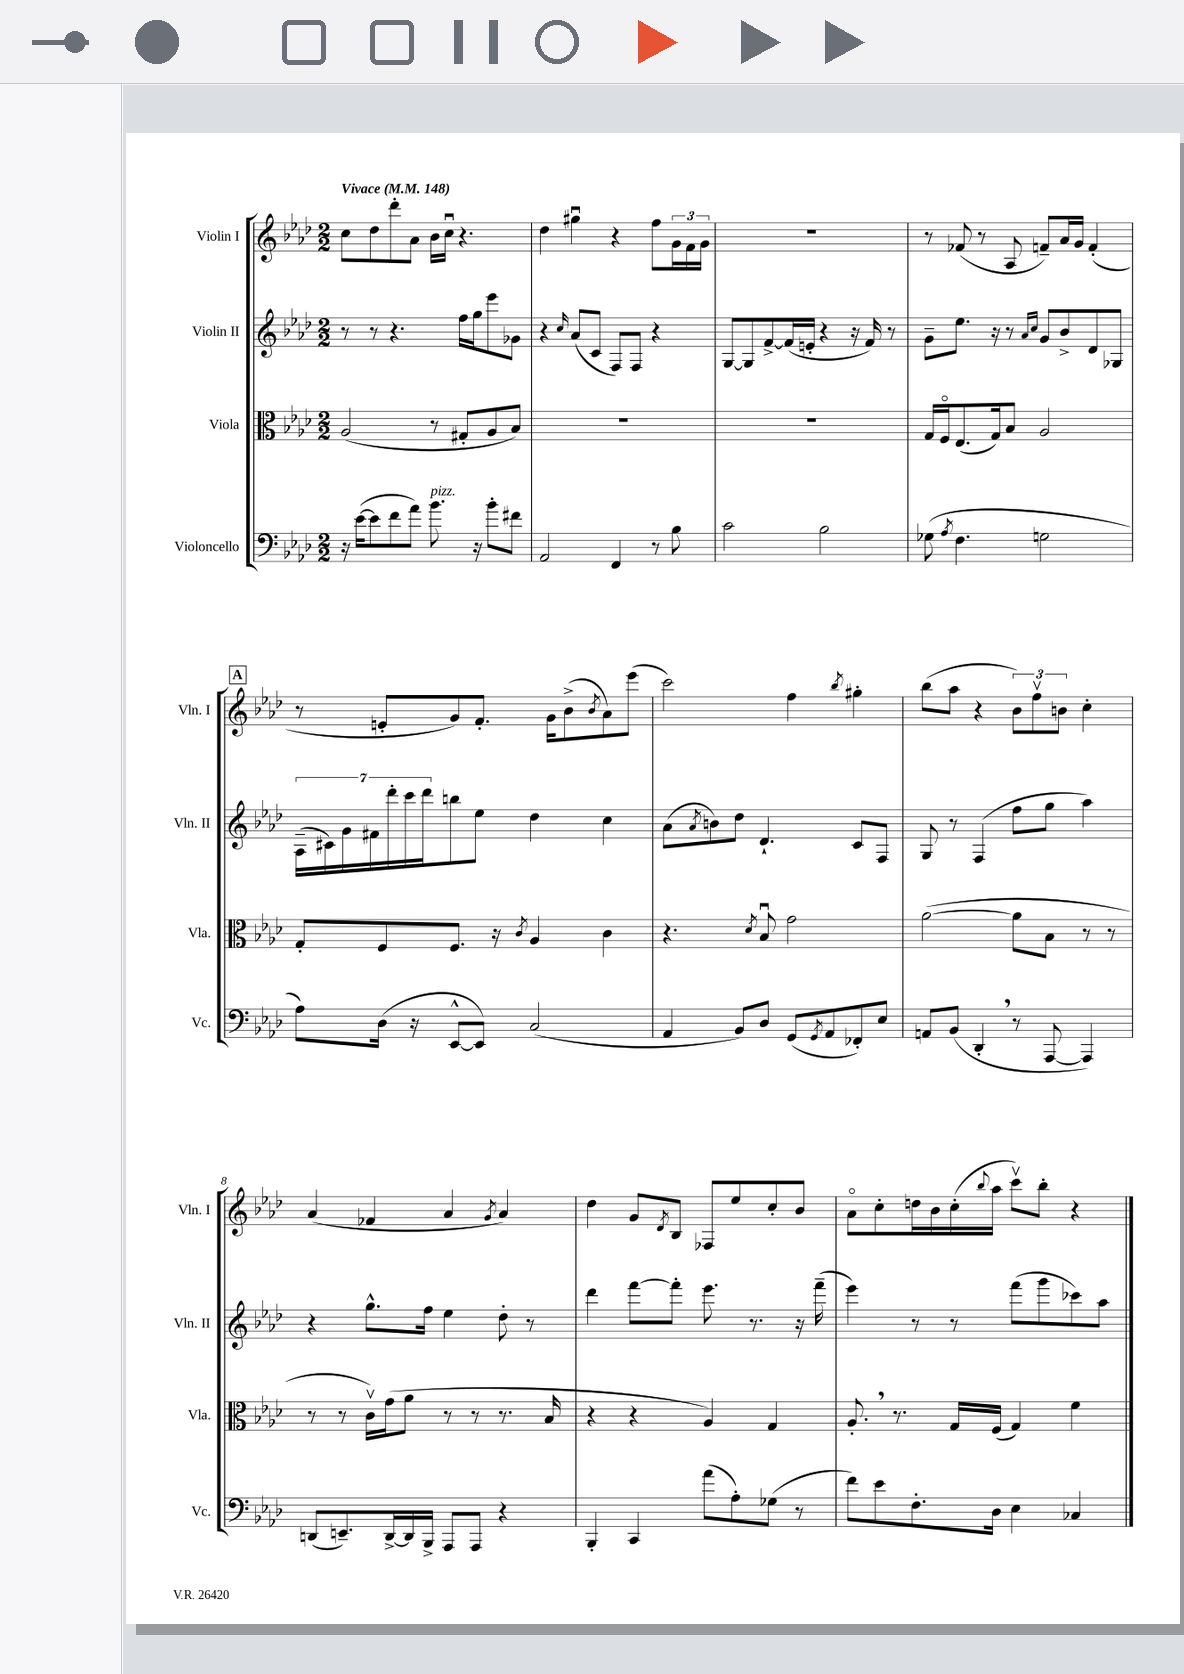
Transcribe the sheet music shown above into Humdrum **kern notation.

**kern	**kern	**kern	**kern
*staff4	*staff3	*staff2	*staff1
*clefF4	*clefC3	*clefG2	*clefG2
*k[b-e-a-d-]	*k[b-e-a-d-]	*k[b-e-a-d-]	*k[b-e-a-d-]
*M2/2	*M2/2	*M2/2	*M2/2
*MM148	*MM148	*MM148	*MM148
16r	(2A-/	8r	8cc\L
([16e-\LK	.	.	.
8e-\]	.	8r	8dd-\
8f\	.	4.r	8ddd-'\
8a-\J)	.	.	8a-\J
8.b-\	8r	.	16b-\LL
.	.	.	16ccu\JJ
.	8G#'/L	16ff\LL	4.r
16r	.	16gg\J	.
8b-'\L	8A-/	8eee-\	.
8f#\J	8B-/J)	8g-\J	.
=	=	=	=
2AA-/	1r	4r	4dd-\
.	.	16qqcc/	.
.	.	(8a-/L	4gg#u\
.	.	8c/J	.
4FF/	.	8F/L)	4r
.	.	8F/J	.
8r	.	4r	8ff\L
8B-\	.	.	24g\L
.	.	.	24f\
.	.	.	24g\JJ
=	=	=	=
2c\	1r	[8G/L	1r
.	.	8G/]	.
.	.	[8f^/	.
.	.	(16f/]L	.
.	.	16e'/JJ	.
2B-\	.	4r	.
.	.	16r	.
.	.	16f/)	.
.	.	8r	.
=	=	=	=
(8G-\	16G/LL	8g~\L	8r
.	16Fo/J	.	.
8qA-/	.	.	.
4.F\	(8.E-/	8.ee-\J	(8f-/
.	.	.	8r
.	16G/k)	16r	.
.	8B-/J	8r	8A-/
.	.	16qqa-/LL	.
.	.	16qqcc/JJ	.
2G\	2A-/	8g/L	8f~/L)
.	.	8b-^/	16a-/L
.	.	.	16g/JJ
.	.	8d-/	(4f'/
.	.	8G-/J	.
=	=	=	=
8A-\L)	8G'/L	(28A-~\LL	8r
.	.	28c#\)	.
.	.	28g\	.
.	.	28f#\	.
(16D-\Jk	8F/	.	8e'/L
.	.	28ddd-'\	.
.	.	28ccc\	.
16r	.	.	.
.	.	28ddd-\J	.
[8EE-^^/L	8.F/J	8bb\	8g/)
8EE-/]J)	.	8ee-\J	8.f'/J
.	16r	.	.
.	8qc/	.	.
(2C/	4A-/	4dd-\	.
.	.	.	16g\LK
.	.	.	(8b-^\
.	.	.	8qb-/
.	4c\	4cc\	8a-\)
.	.	.	(8eee-\J
=	=	=	=
4AA-/	4.r	(8a-\L	2ccc\)
.	.	8qa-/	.
.	.	8b\)	.
8BB-/L)	.	8dd-\J	.
.	8qd-/	.	.
8D-/J	8B-u/	4.d-`/	.
(8GG/L	2g\	.	4ff\
8qGG/	.	.	.
8AA-/	.	.	.
.	.	.	8qbb-/
8FF-'/)	.	8c/L	4gg#'\
8E-/J	.	8F/J	.
=	=	=	=
8AA/L	([2a-\	8G/	(8bb-\L
(8BB-/J	.	8r	8aa-\J
4DD-'/	.	(4F/	4r
8r	8a-\]L	8ff\L	12b-\L)
.	.	.	12ffv\
[8AAA-/	8B-\J	8gg\J	.
.	.	.	12b\J
4AAA-/])	8r	4aa-\)	4cc'\
.	8r	.	.
=	=	=	=
(8DD/L	8r	4r	(4a-/
8.EE~/)	8r	.	.
.	16cv\LL)	8.gg^^\L	4f-/
[16DD^/L	(16g\J	.	.
16DD/]	8a-\J	.	.
16BBB-^/JJ	.	16ff\Jk	.
8AAA-/L	8r	4ee-\	4a-/
8AAA-/J	8r	.	.
.	.	.	8qg/
4r	8.r	8dd-'\	4a-/)
.	.	8r	.
.	16B-/	.	.
=	=	=	=
4BBB-'/	4r	4ddd-\	4dd-\
4CC/	4r	[8fff\L	8g/L
.	.	.	8qd-/
.	.	8fff'\]J	8B-/J
(8a-\L	4A-/)	8.eee-\	8F-/L
8A-'\)	.	.	8ee-/
.	.	8.r	.
(8G-\J	4G/	.	8cc'/
8r	.	16r	8b-/J
.	.	(16fff~\	.
=	=	=	=
8f\L)	8.A-'/	4eee-\)	8a-o\L
8e-\	.	.	8cc'\
.	8.r	.	.
8.F'\	.	8r	16dd\L
.	.	.	16b-\
.	16G/LL	8r	(16cc'\
.	.	.	8qqbb-/
16D-\Jk	(16F/JJ	.	16aa-\JJ
4E-\	4G/)	(8fff\L	8cccv\L)
.	.	8ggg\	8bb-'\J
4C-/	4f\	8ccc-\)	4r
.	.	8aa-\J	.
==	==	==	==
*-	*-	*-	*-
